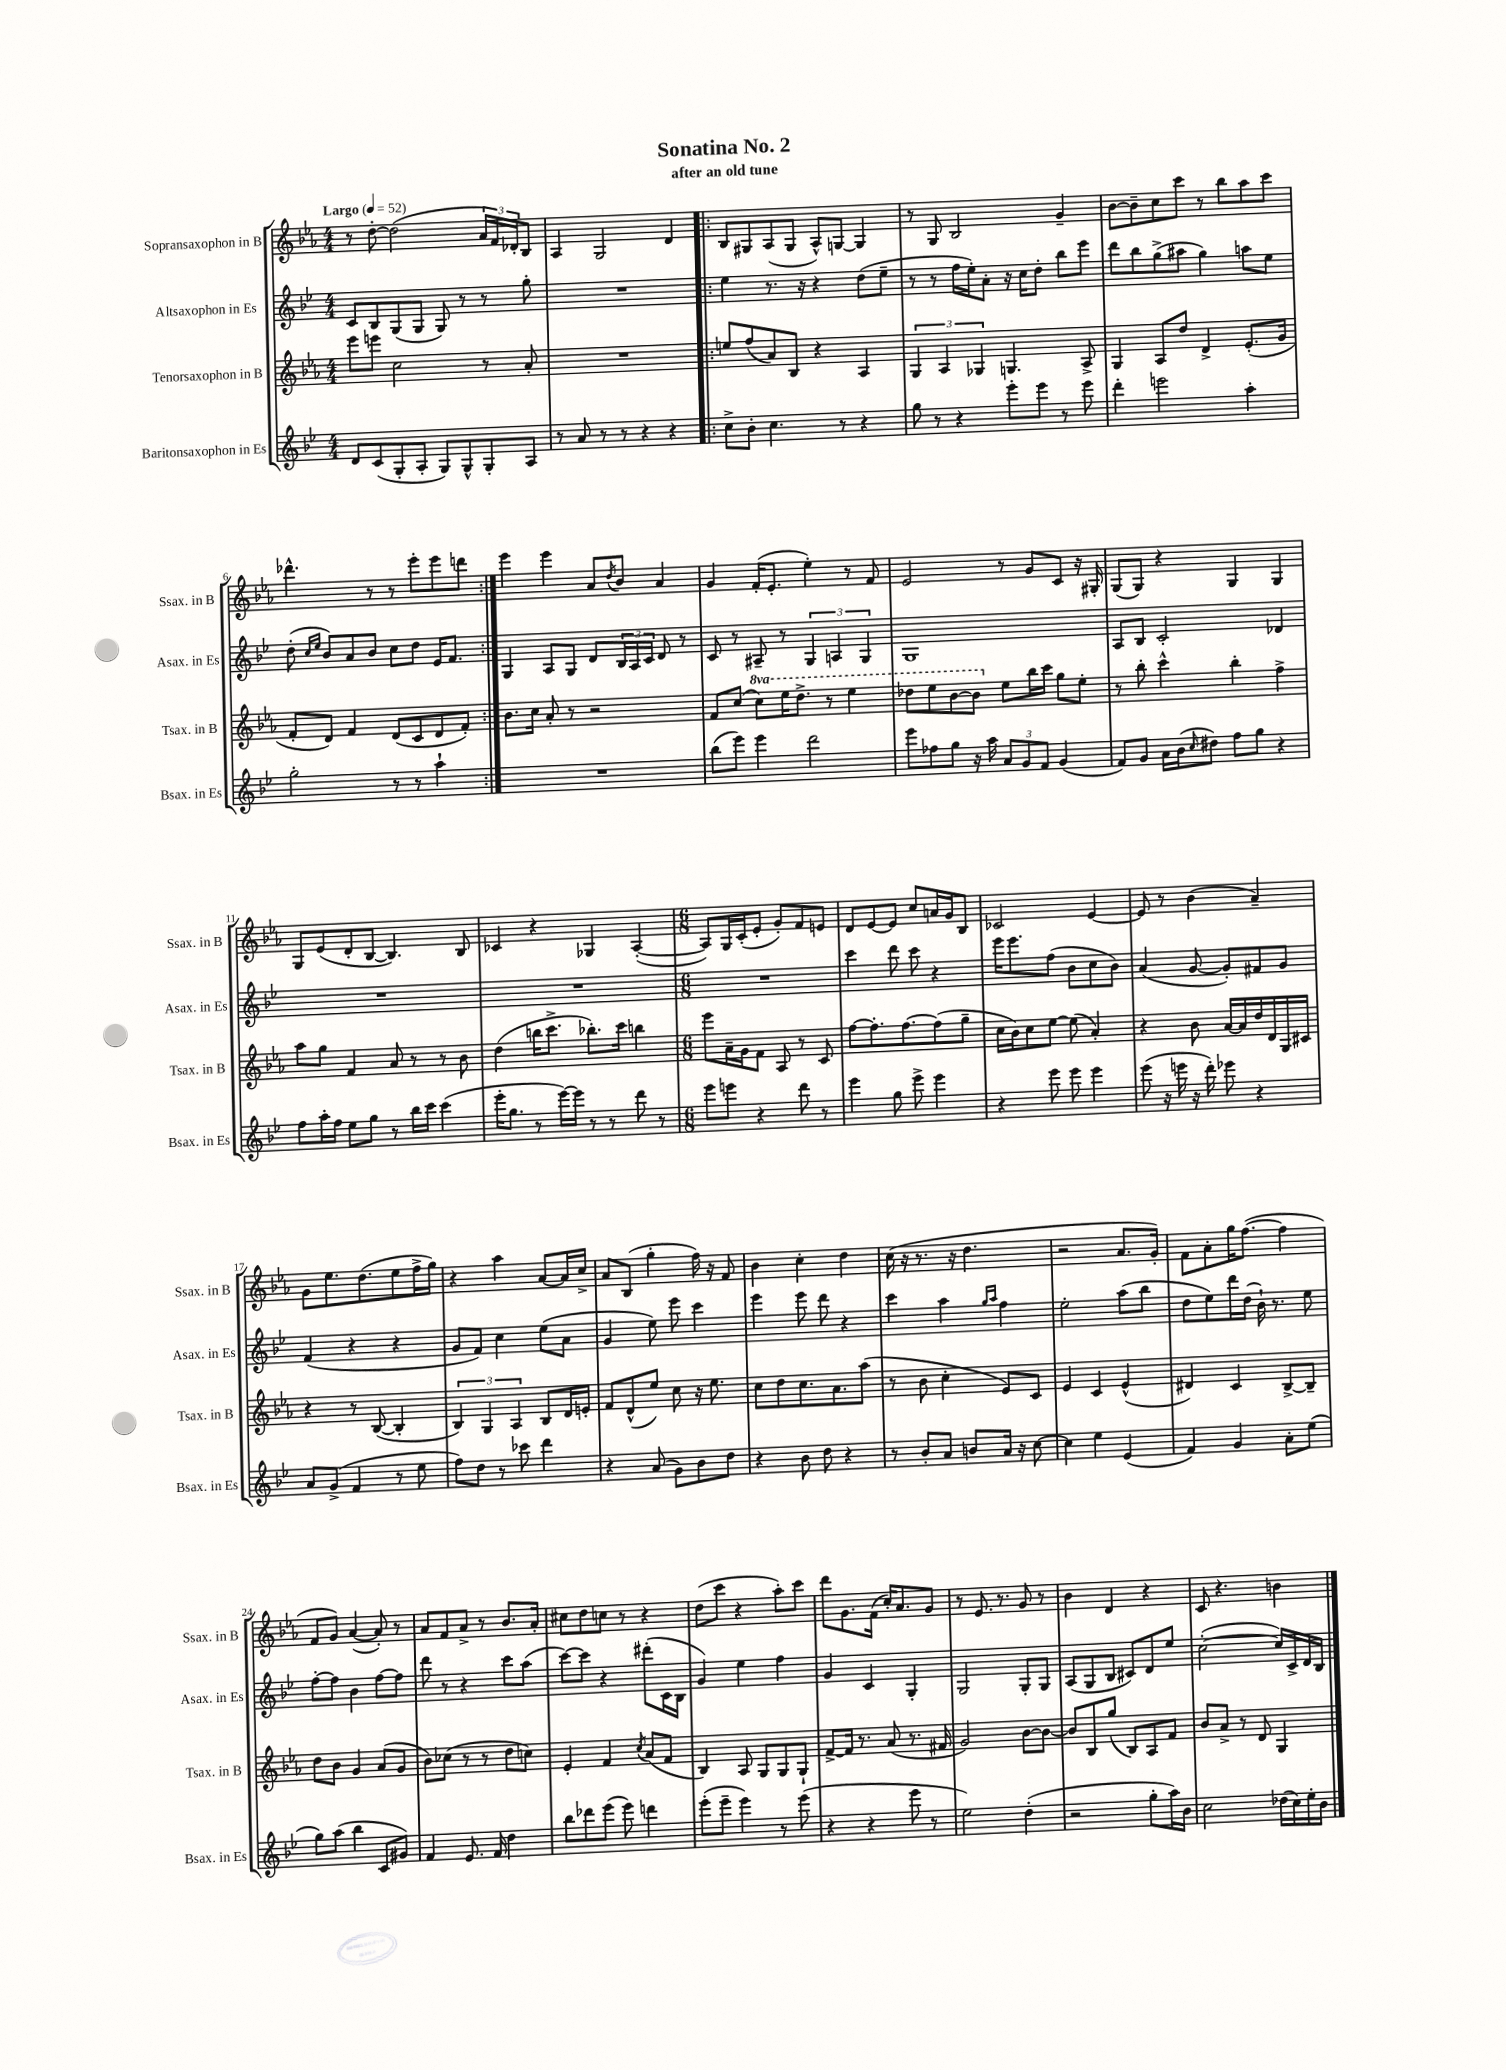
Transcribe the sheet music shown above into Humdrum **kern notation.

**kern	**kern	**kern	**kern
*staff4	*staff3	*staff2	*staff1
*clefG2	*clefG2	*clefG2	*clefG2
*k[b-e-]	*k[b-e-a-]	*k[b-e-]	*k[b-e-a-]
*M4/4	*M4/4	*M4/4	*M4/4
*MM52	*MM52	*MM52	*MM52
8d	8eee-	8c	8r
(8c	8eee	8B-	[8dd'
8G'	2cc	(8G	(2dd]
8A'	.	8G	.
8G)	.	8G)	.
8G^^	.	8r	.
8G'	8r	8r	24a-
.	.	.	24f)
.	.	.	24d-'
8A	8a-'	8gg'	8B-
=	=	=	=
8r	1r	1r	4A-
8a	.	.	.
8r	.	.	2G
8r	.	.	.
4r	.	.	.
4r	.	.	4d
=!|:	=!|:	=!|:	=!|:
8cc^	8ee	4ee-	8B-
8b-'	(8ff	.	8G#
4.cc	8a-)	8.r	(8A-
.	8B-	.	8G#
.	.	16r	.
.	4r	4r	8A-^^)
8r	.	.	[8G
4r	4A-	(8dd	4G]
.	.	8ee-~	.
=	=	=	=
8gg	6G	8r	8r
8r	.	8r	8G
.	6A-	.	.
4r	.	16ff	2B-
.	.	16ee-')	.
.	6G-	.	.
.	.	8a'	.
8eee-'	4.G	16r	.
.	.	16cc	.
8eee-	.	8dd'	.
8r	.	8bb-	4g~
8eee-	8A-^	8eee-	.
=	=	=	=
4ddd'	4G	8ddd	[8b-
.	.	8bb-	8b-~]
2eee	8A-	(8gg^	8cc
.	8dd	8aa#	8ccc
.	4d^	4gg)	8r
.	.	.	8bb-
4aa'	(8.e-'	8aa	8aa-
.	.	8ee-	8ccc
.	16g	.	.
=	=	=	=
2gg'	8f'	(8dd'	4.ddd-^^
.	.	16qqcc	.
.	.	16qqee-	.
.	8d)	8b-)	.
.	4f	8a	.
.	.	8b-	8r
8r	(8d	8cc	8r
8r	8c	8dd	8eee-'
4aa`	8d	16e-	8eee-
.	.	8.f	.
.	8f')	.	8ddd
=:|!	=:|!	=:|!	=:|!
1r	8.b-	4G	4eee-
.	16cc	.	.
.	8a-'	8A	4eee-
.	8r	8G	.
.	2r	8d	8a-
.	.	.	8qdd
.	.	24B-	8b-
.	.	24A	.
.	.	24c	.
.	.	8d	4a-
.	.	8r	.
=	=	=	=
(8bb-	8f	8c	4g
8eee-)	(8cc	8r	.
4eee-	8ccc)	8A#~	(16f'
.	.	.	8.e-'
.	16eee-	8r	.
.	8.ddd^	.	.
2ddd	.	6G	4ee-')
.	8r	.	.
.	.	6A	.
.	4eee-	.	8r
.	.	6G	.
.	.	.	8f
=	=	=	=
8eee-	8ddd-	1G	2e-
8ff-	8eee-	.	.
8gg	[8bb-	.	.
16r	8bb-]	.	.
16aa	.	.	.
12a	8ee-	.	8r
12g	.	.	.
.	16bb-	.	8g
12f	.	.	.
.	16ccc	.	.
(4g	8gg	.	8c
.	8ee-'	.	16r
.	.	.	16G#'
=	=	=	=
8f)	8r	8A	(8G
8g	8bb-'	8B-	8G)
16a	4ccc^^	2c'	4r
(16b-	.	.	.
16qqcc	.	.	.
8dd#)	.	.	.
8ff	4bb-'	.	4G
8gg	.	.	.
4r	4ff^	4d-	4G
=	=	=	=
8ff	8aa-	1r	8G
16aa'	8gg	.	(8e-
16ff	.	.	.
8ee-	4f	.	8d'
8gg	.	.	[8B-
8r	8a-	.	4.B-])
16bb-	8r	.	.
16ccc	.	.	.
(4ccc	8r	.	.
.	8b-	.	8B-
=	=	=	=
16eee-'	(4dd	1r	4c-
8.gg	.	.	.
8r	16bb	.	4r
.	8.ccc^	.	.
[16eee-)	.	.	.
16eee-]	.	.	.
8r	8.bb-')	.	4G-
8r	.	.	.
.	16ccc	.	.
8ddd	4bb	.	([4A-'
8r	.	.	.
=	=	=	=
*M6/8	*M6/8	*M6/8	*M6/8
8eee-	8eee-	2.r	8A-])
8eee	16a-~	.	16G
.	16g	.	(16c'
4r	8f	.	8e-'
.	8A-	.	8g')
8ddd	8r	.	8f
8r	8c	.	8e
=	=	=	=
4eee-	[8ff	4ccc	8d
.	8.ff']	.	[8e-
8gg	.	8ddd	8e-]
.	[8.ff	.	.
8eee-^	.	8ccc	8cc
4eee-	(8ff]	4r	16a
.	.	.	16g
.	8gg~	.	8B-
=	=	=	=
4r	16cc	16eee-	2c-
.	16b-)	8.eee-	.
.	8cc	.	.
8eee-	[8ee-	(8ff	.
8eee-	(8ee-]	8b-	.
4eee-	4a-')	8cc	[4e-
.	.	8b-)	.
=	=	=	=
(8eee-	4r	(4a	8e-]
16r	.	.	8r
16eee	.	.	.
16r	8b-	[8g	(4b-
16ddd')	.	.	.
8eee-	[16a-	8g'])	.
.	16a-]	.	.
4r	16dd	8f#	4a-~)
.	16d	.	.
.	16G	8g	.
.	16c#	.	.
=	=	=	=
8a	4r	(4f	8g
(8g^	.	.	8.ee-
4f	8r	4r	.
.	.	.	(8.dd
.	([8B-	.	.
8r	4B-']	4r	8ee-
8ee-	.	.	16ff^
.	.	.	16gg)
=	=	=	=
8ff)	6B-)	8g	4r
8dd	.	8f)	.
.	6G	.	.
8r	.	4cc	4aa-
.	6A-	.	.
8ccc-	.	.	.
4ddd	8B-	(8ee-	[8a-
.	16d	8a	16a-]
.	16e'	.	16cc^
=	=	=	=
4r	8f	4g	8a-
.	(8d^^	.	(8B-
(8a	8ee-)	8ee-)	4gg'
8g)	8cc	8eee-	.
8b-	16r	4ccc	16ff)
.	8.ee-	.	16r
8dd	.	.	8f
=	=	=	=
4r	8cc	4eee-	4b-
.	8dd	.	.
8b-	8.cc	8eee-	4cc'
8dd	.	8ddd	.
.	8.a-	.	.
4r	.	4r	4dd
.	(8aa-	.	.
=	=	=	=
8r	8r	4ccc	(16cc
.	.	.	16r
8b-'	8b-	.	8.r
8a	4cc'	4aa	.
.	.	.	16r
8b	.	.	4.dd
.	.	16qqgg	.
.	.	16qqaa	.
16a	8e-)	4ff	.
16r	.	.	.
[8cc	8c	.	.
=	=	=	=
4cc]	4e-	2ee-'	2r
4ee-	4c	.	.
(4e-	(4e-^^	(8aa	8.a-
.	.	8bb-	.
.	.	.	16g')
=	=	=	=
4f)	4d#)	8dd	8f
.	.	8ee-)	8a-'
4g	4c	16ddd	16gg
.	.	(16dd	([8.ff
.	.	16b-`)	.
.	.	8.r	.
8a'	[8B-^	.	4ff]
(8ee-	8B-~]	8ee-	.
=	=	=	=
8gg)	8dd	[8ff'	8f
(8aa	8b-	8ff]	8g)
4bb-	4g	4b-	([4a-
8c	(8a-	[8ff	8a-'])
8g#)	8g	8ff]	8r
=	=	=	=
4f	8b-)	8ddd	8a-
.	(8cc-	8r	8f
8.e-	8r	4r	8a-^
.	8r	.	8r
16f	.	.	.
4dd	8dd	8ccc	8.b-
.	8cc)	(8aa	.
.	.	.	16a-'
=	=	=	=
8bb-	4e-'	[8ccc)	8cc#
8ddd-	.	8ccc]	8dd
(8eee-	4f	4r	8cc
8eee-)	.	.	8r
.	8qcc	.	.
4ddd	(8a-	(8ddd#'	4r
.	8f	16c	.
.	.	16B-	.
=	=	=	=
(8eee-'	4B-)	4g)	(8dd
8eee-~	.	.	8ccc
4eee-)	8A-	4ee-	4r
.	8G	.	.
8r	8G	4ff	8aa-')
(8eee-	8G`	.	8ccc
=	=	=	=
4r	[8f^	4g	8ddd
.	16f]	.	8.g
.	8.r	.	.
4r	.	4c	.
.	.	.	(16f
.	(8a-	.	16cc')
.	.	.	8.a-
8eee-	8.r	4G'	.
8r	.	.	8g
.	16f#	.	.
=	=	=	=
2ee-)	2g)	2G	8r
.	.	.	8.e-
.	.	.	8.r
(4dd'	[8b-	8G'	8g
.	8b-_	8G	8r
=	=	=	=
2r	8b-]	(8A	4b-
.	8B-	8G	.
.	(8gg	8B-	4d
.	8B-)	8c#)	.
8gg'	8A-	8d	4r
16aa)	8f	8ee-	.
16b-	.	.	.
=	=	=	=
2cc	8b-	([2cc'	8c
.	8a-^	.	4.r
.	8r	.	.
.	8d	.	.
(16dd-	4G	16cc])	4b
16cc)	.	16c^	.
16ee-'	.	16d	.
16b-	.	16B-	.
==	==	==	==
*-	*-	*-	*-
